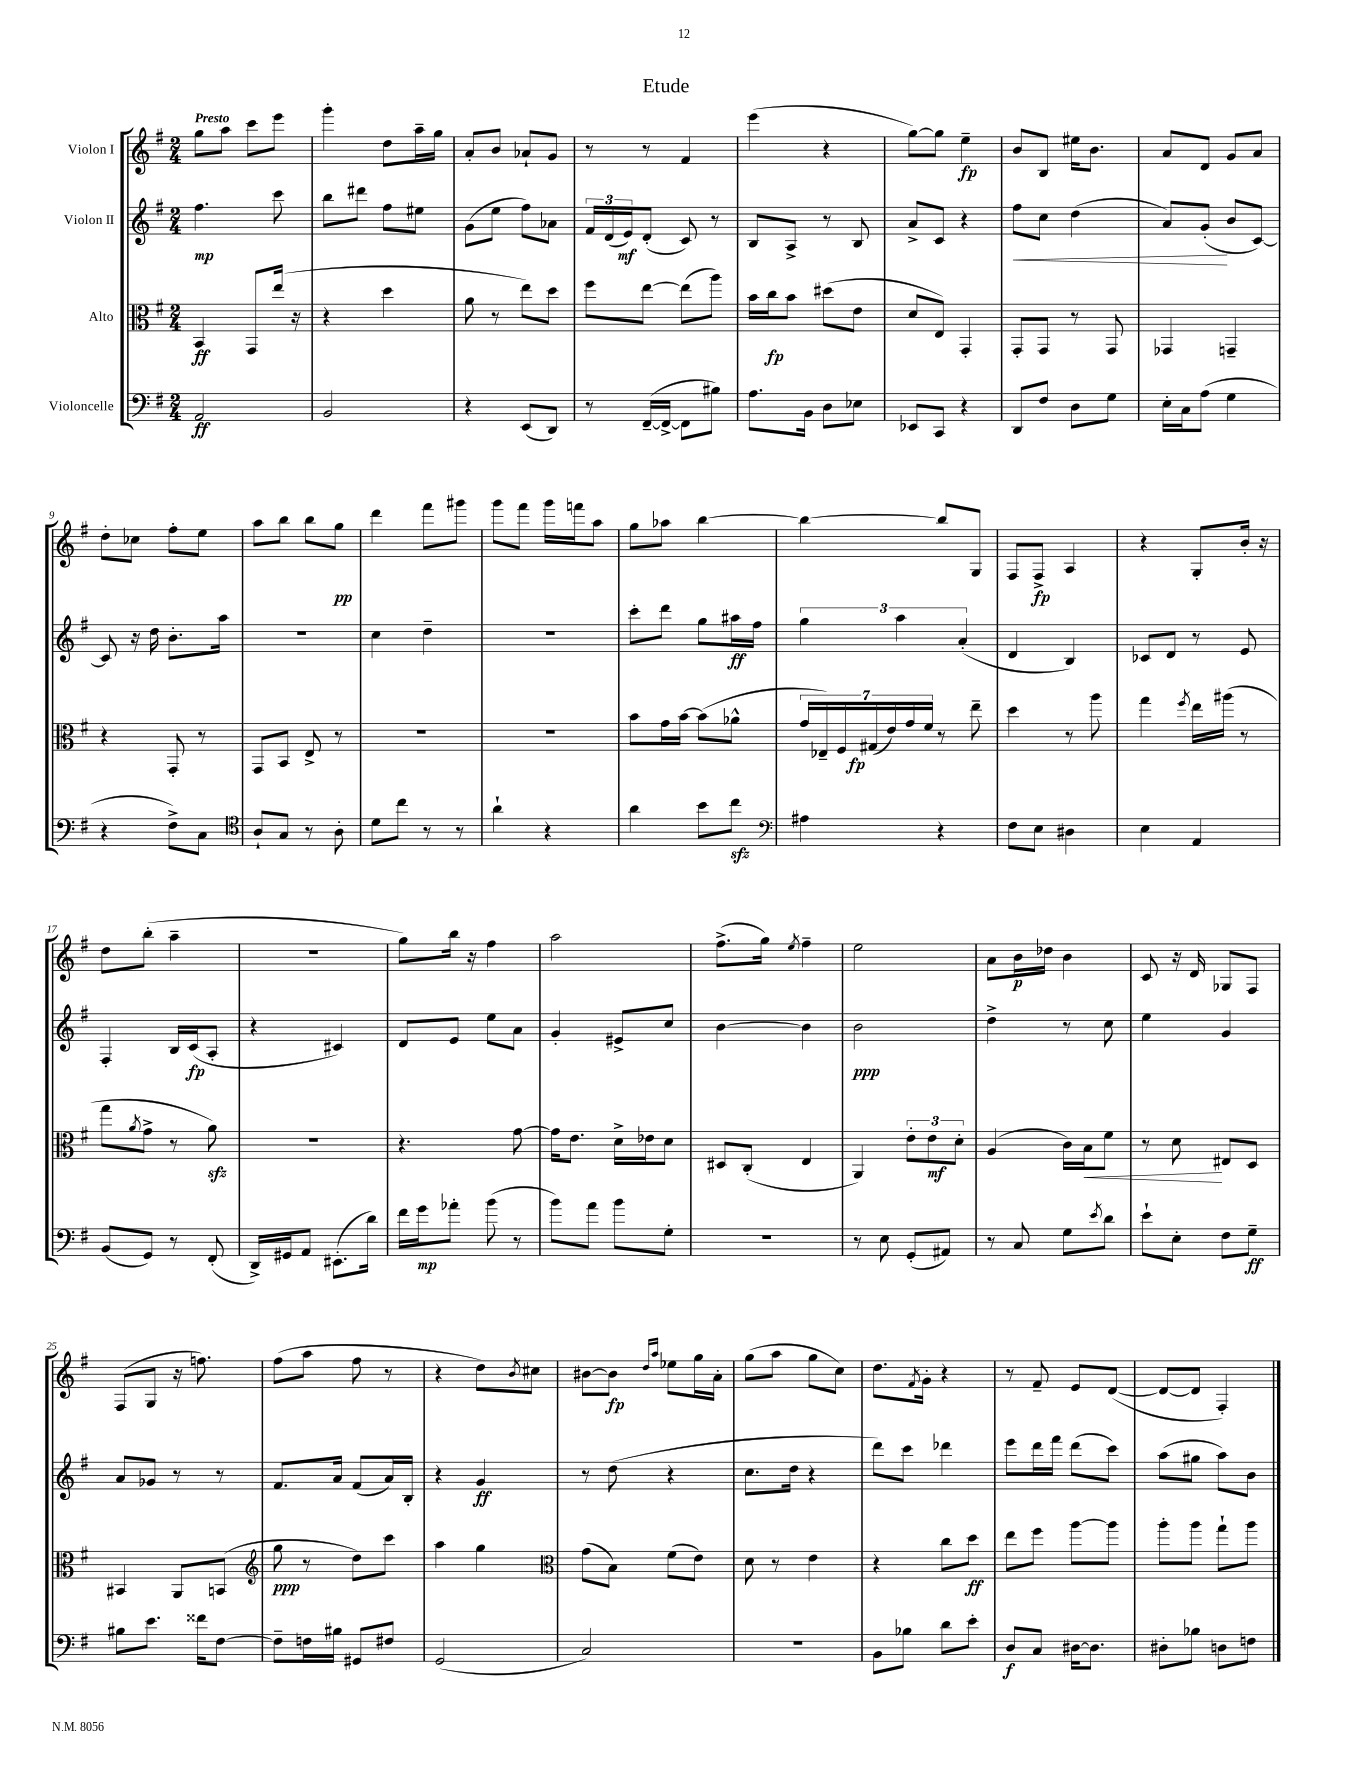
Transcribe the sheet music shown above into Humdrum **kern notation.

**kern	**kern	**kern	**kern
*staff4	*staff3	*staff2	*staff1
*clefF4	*clefC3	*clefG2	*clefG2
*k[f#]	*k[f#]	*k[f#]	*k[f#]
*M2/4	*M2/4	*M2/4	*M2/4
2AA/	4BB/	4.ff#\	8gg\L
.	.	.	8aa\J
.	8GG/L	.	8ccc\L
.	(16ee/Jk	8ccc\	8eee\J
.	16r	.	.
=	=	=	=
2BB/	4r	8bb\L	4ggg'\
.	.	8ddd#\J	.
.	4dd\	8ff#\L	8dd\L
.	.	8ee#\J	16aa~\L
.	.	.	16gg\JJ
=	=	=	=
4r	8a\	(8g\L	8a'/L
.	8r	8ee\J	8b/J
(8EE/L	8ee\L)	8ff#\L)	8a-`/L
8DD/J)	8dd\J	8a-\J	8g/J
=	=	=	=
8r	8ff#\L	24f#/LL	8r
.	.	(24d/	.
.	.	24e/J)	.
([16FF#~/LL	[8ee\J	(8d'/J	8r
16FF#^/_JJ	.	.	.
8FF#\]L	(8ee\]L	8c/)	4f#/
8B#\J)	8aa\J)	8r	.
=	=	=	=
8.A\L	16b\LL	8B/L	(4eee\
.	16cc\J	.	.
.	8b\J	8A^/J	.
16BB\Jk	.	.	.
8D\L	(8dd#\L	8r	4r
8E-\J	8e\J	8B/	.
=	=	=	=
8EE-/L	8d/L	8a^/L	[8gg\L)
8CC/J	8E/J)	8c/J	8gg\]J
4r	4GG'/	4r	4ee~\
=	=	=	=
8DD/L	8GG'/L	8ff#\L	8b/L
8F#/J	8GG/J	8cc\J	8B/J
8D\L	8r	(4dd\	16ee#\LK
.	.	.	8.b\J
8G\J	8GG/	.	.
=	=	=	=
16E'\LL	4GG-/	8a/L)	8a/L
16C\J	.	.	.
(8A\J	.	(8g'/J	8d/J
4G\	4GG~/	8b/L	8g/L
.	.	[8c/J)	8a/J
=	=	=	=
4r	4r	8c/]	8dd'\L
.	.	16r	8cc-\J
.	.	16dd\	.
8F#^\L)	8GG'/	8.b'\L	8ff#'\L
8C\J	8r	.	8ee\J
.	.	16aa\Jk	.
=	=	=	=
*clefC4	*	*	*
8A`/L	8GG/L	2r	8aa\L
8G/J	8BB/J	.	8bb\J
8r	8E^/	.	8bb\L
8A'\	8r	.	8gg\J
=	=	=	=
8d\L	2r	4cc\	4ddd\
8cc\J	.	.	.
8r	.	4dd~\	8fff#\L
8r	.	.	8ggg#\J
=	=	=	=
4a`\	2r	2r	8ggg\L
.	.	.	8fff#\J
4r	.	.	16ggg\LL
.	.	.	16fff\J
.	.	.	8aa\J
=	=	=	=
4a\	8b\L	8ccc'\L	8gg\L
.	16g\L	8ddd\J	8aa-\J
.	[16b\JJ	.	.
8b\L	(8b\]L	8gg\L	[4bb\
8cc\J	8a-^^\J	16aa#\L	.
.	.	16ff#\JJ	.
=	=	=	=
*clefF4	*	*	*
4A#\	28g/LL	6gg\	4bb\_
.	28E-~/)	.	.
.	28F#/	.	.
.	(28G#/	.	.
.	28e/)	.	.
.	.	6aa\	.
.	28g/	.	.
.	28f#/JJ	.	.
4r	8r	.	8bb/]L
.	.	(6a'/	.
.	8ee~\	.	8G/J
=	=	=	=
8F#\L	4dd\	4d/	8F#/L
8E\J	.	.	8F#^/J
4D#\	8r	4B/)	4A/
.	8aa\	.	.
=	=	=	=
4E\	4gg\	8c-/L	4r
.	.	8d/J	.
.	8qff#/	.	.
4AA/	16ee\LL	8r	8G'/L
.	(16aa#\JJ	.	.
.	8r	8e/	16b'/Jk
.	.	.	16r
=	=	=	=
(8BB/L	8gg\L	4F#'/	8dd\L
.	8qa/	.	.
8GG/J)	8g^\J	.	(8bb'\J
8r	8r	16B/LL	4aa~\
.	.	(16c/J	.
(8FF#'/	8a\)	8A'/J	.
=	=	=	=
16DD^/LL)	2r	4r	2r
16GG#/J	.	.	.
8AA/J	.	.	.
(8.EE#'\L	.	4c#/)	.
16d\Jk)	.	.	.
=	=	=	=
16f#\LL	4.r	8d/L	8gg\L)
16g\J	.	.	.
8a-'\J	.	8e/J	16bb\Jk
.	.	.	16r
(8b\	.	8ee\L	4ff#\
8r	[8g\	8a\J	.
=	=	=	=
8b\L)	16g\]LK	4g'/	2aa\
.	8.e\J	.	.
8a\J	.	.	.
8b\L	16d^\LL	8e#^/L	.
.	16e-\J	.	.
8G'\J	8d\J	8cc/J	.
=	=	=	=
2r	8D#/L	[4b\	(8.ff#^\L
.	(8C'/J	.	.
.	.	.	16gg\Jk)
.	.	.	8qee/
.	4E/	4b\]	4ff#~\
=	=	=	=
8r	4AA/)	2b\	2ee\
8E\	.	.	.
(8GG'/L	12e'\L	.	.
.	12e\	.	.
8AA#/J)	.	.	.
.	12d'\J	.	.
=	=	=	=
8r	(4A/	4dd^\	8a\L
8C/	.	.	16b\L
.	.	.	16dd-\JJ
8G\L	16c\LL)	8r	4b\
.	16B\J	.	.
8qe/	.	.	.
8d\J	8f#\J	8cc\	.
=	=	=	=
8e`\L	8r	4ee\	8c/
8E'\J	8d\	.	16r
.	.	.	16d/
8F#\L	8E#/L	4g/	8G-/L
8G~\J	8D/J	.	8F#/J
=	=	=	=
8B#\L	4BB#/	8a/L	(8F#/L
8.e\J	.	8g-/J	8G/J
.	8AA/L	8r	16r
16f##\LK	.	.	8.ff\)
[8F#\J	(8BB/J	8r	.
=	=	=	=
*	*clefG2	*	*
8F#~\]L	8gg\	8.f#/L	(8ff#\L
16F\L	8r	.	8aa\J
16B#\JJ	.	16a/Jk	.
8GG#/L	8dd\L)	(8f#/L	8ff#\
8F#/J	8ccc\J	16a/L)	8r
.	.	16B'/JJ	.
=	=	=	=
(2GG/	4aa\	4r	4r
.	4gg\	4g/	8dd\L)
.	.	.	8qb/
.	.	.	8cc#\J
=	=	=	=
*	*clefC3	*	*
2C/)	(8g\L	8r	[8b#\L
.	8B\J)	(8dd\	8b#\]J
.	.	.	16qqdd/LL
.	.	.	16qqaa/JJ
.	(8f#\L	4r	8ee-\L
.	8e\J)	.	16gg\L
.	.	.	16a'\JJ
=	=	=	=
2r	8d\	8.cc\L	(8gg\L
.	8r	.	8aa\J
.	.	16dd\Jk	.
.	4e\	4r	8gg\L
.	.	.	8cc\J)
=	=	=	=
8BB\L	4r	8ddd\L)	8.dd\L
8B-\J	.	8ccc\J	.
.	.	.	8qf#/
.	.	.	16g'\Jk
8d\L	8cc\L	4ddd-\	4r
8e'\J	8dd\J	.	.
=	=	=	=
8D/L	8ee\L	8eee\L	8r
8C/J	8ff#\J	16ddd\L	8f#~/
.	.	16fff#\JJ	.
[16D#\LK	[8aa\L	(8ddd\L	8e/L
8.D#\]J	.	.	.
.	8aa\]J	8ccc\J)	([8d/J
=	=	=	=
8D#'\L	8aa'\L	(8aa\L	8d/_L
8B-\J	8aa\J	8gg#\J	8d/]J
8D\L	8gg`\L	8aa\L)	4F#'/)
8F\J	8aa\J	8b\J	.
==	==	==	==
*-	*-	*-	*-
